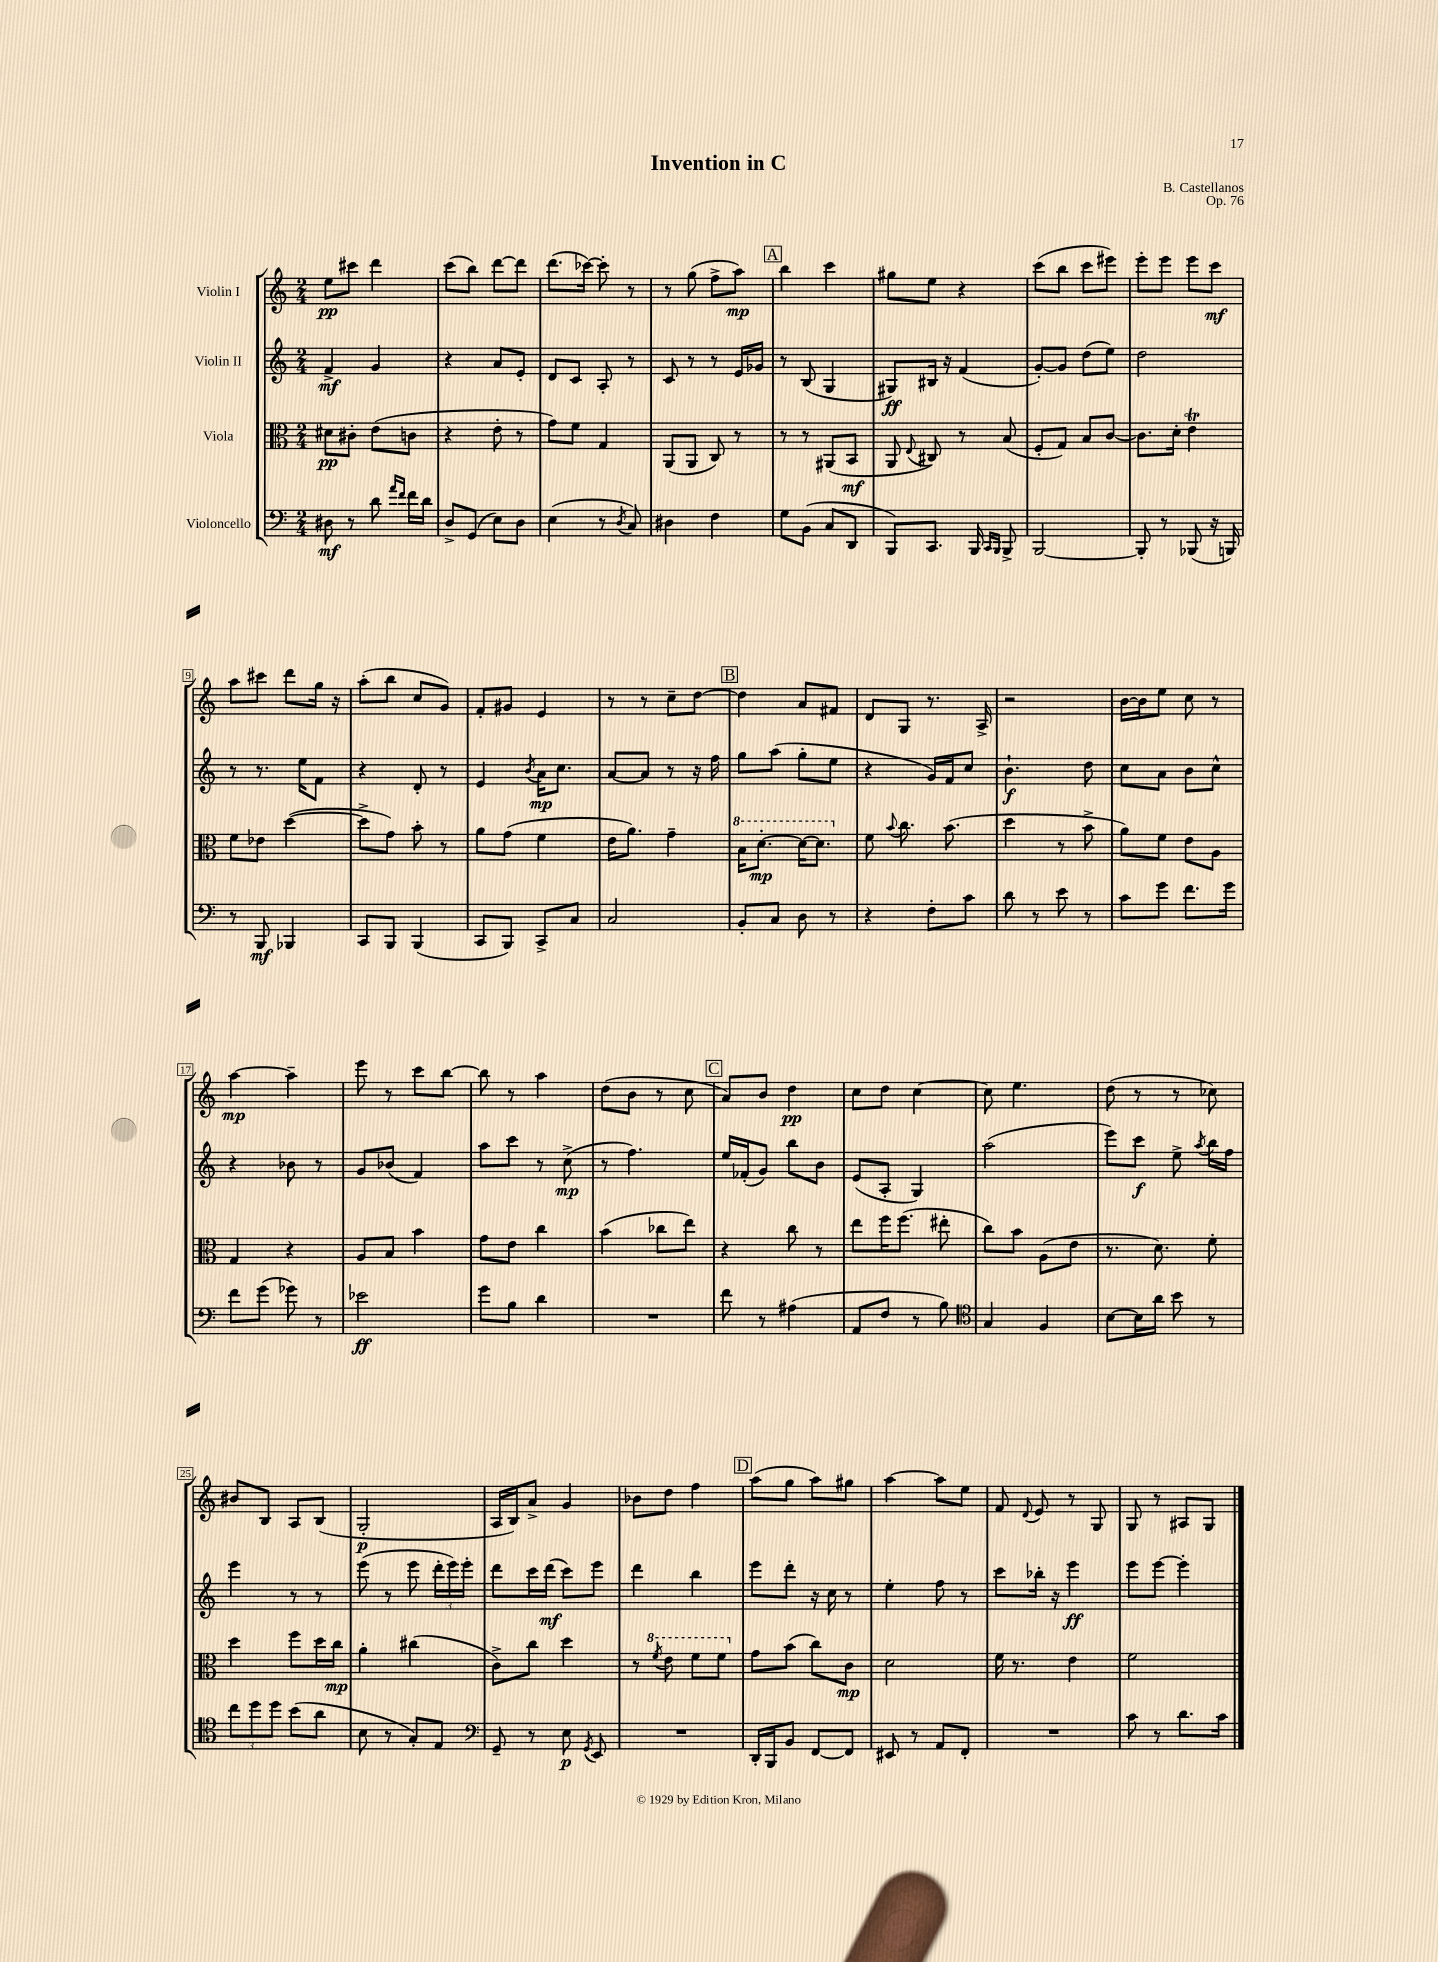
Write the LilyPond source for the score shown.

\header { title = "Invention in C" composer = "B. Castellanos" opus = "Op. 76" }
<<
\new StaffGroup <<
\new Staff = "s0" \with { instrumentName = "Violin I" } {
    \clef treble \key c \major \numericTimeSignature \time 2/4
    \autoBeamOff e''8[\pp cis'''8] d'''4 |
    c'''8[( b''8]) d'''8[~ d'''8] |
    d'''8.[( ces'''16]~) ces'''8-. r8 |
    r8 g''8( f''8[-> a''8]\mp) |
    \mark \markup { \box "A" } b''4 c'''4 |
    gis''8[ e''8] r4 |
    c'''8[( b''8] c'''8[ eis'''8]) |
    e'''8[-. e'''8] e'''8[ c'''8]\mf |
    a''8[ cis'''8] d'''8[ g''16] r16 |
    a''8[-.( b''8] c''8[ g'8]) |
    f'8[-. gis'8] e'4 |
    r8 r8 c''8[-- d''8]~ |
    \mark \markup { \box "B" } d''4 a'8[ fis'8] |
    d'8[ g8] r8. a16-> |
    r2 |
    b'16[~ b'16 e''8] c''8 r8 |
    a''4~\mp a''4-- |
    e'''8 r8 c'''8[ b''8]~ |
    b''8 r8 a''4 |
    d''8[( b'8] r8 c''8 |
    \mark \markup { \box "C" } a'8[) b'8] d''4\pp |
    c''8[ d''8] c''4~ |
    c''8 e''4. |
    d''8( r8 r8 ces''8) |
    bis'8[ b8] a8[ b8]( |
    g2-.\p |
    a16[ b16) a'8]-> g'4 |
    bes'8[ d''8] f''4 |
    \mark \markup { \box "D" } a''8[( g''8] a''8[) gis''8] |
    a''4~ a''8[ e''8] |
    f'8 \appoggiatura { d'8 } e'8 r8 g8 |
    g8 r8 ais8[ g8] \bar "|." |
}
\new Staff = "s1" \with { instrumentName = "Violin II" } {
    \clef treble \key c \major \numericTimeSignature \time 2/4
    \autoBeamOff f'4->\mf g'4 |
    r4 a'8[ e'8]-. |
    d'8[ c'8] a8-. r8 |
    c'8 r8 r8 e'16[ ges'16] |
    \mark \markup { \box "A" } r8 b8( g4 |
    gis8[\ff) bis16] r16 f'4( |
    g'8[~-.) g'8] d''8[( e''8]) |
    d''2 |
    r8 r8. e''16[ f'8] |
    r4 d'8-. r8 |
    e'4 \acciaccatura { b'8 } a'16[\mp c''8.] |
    a'8[~ a'8] r8 r16 f''16 |
    \mark \markup { \box "B" } g''8[ a''8]( g''8[-. e''8] |
    r4 g'16[) f'16 c''8] |
    b'4.-!\f d''8 |
    c''8[ a'8] b'8[ c''8]-^ |
    r4 bes'8 r8 |
    g'8[ bes'8]( f'4) |
    a''8[ c'''8] r8 c''8->\mp( |
    r8 f''4.) |
    \mark \markup { \box "C" } e''16[ fes'16-.( g'8]) b''8[ b'8] |
    e'8[( a8]-. g4) |
    a''2( |
    e'''8[) c'''8]\f e''8-> \acciaccatura { a''8 } b''16[ f''16] |
    e'''4 r8 r8 |
    e'''8( r8 e'''8 \tuplet 3/2 { d'''16[-. e'''16) e'''16]-. } |
    d'''8[ c'''16 d'''16]\mf( c'''8[) e'''8] |
    d'''4 b''4 |
    \mark \markup { \box "D" } e'''8[ d'''8]-. r16 c''16 r8 |
    e''4-. f''8 r8 |
    c'''8[ bes''16]-. r16 e'''4\ff |
    e'''8[ e'''8]~ e'''4-. \bar "|." |
}
\new Staff = "s2" \with { instrumentName = "Viola" } {
    \clef alto \key c \major \numericTimeSignature \time 2/4
    \autoBeamOff dis'8[\pp cis'8]-. e'8[( c'8] |
    r4 e'8-. r8 |
    g'8[) f'8] g4 |
    a,8[( a,8] c8) r8 |
    \mark \markup { \box "A" } r8 r8 ais,8[( b,8]\mf |
    a,8 \appoggiatura { e8 } cis8) r8 b8( |
    f8[-. g8]) b8[ c'8]~ |
    c'8.[ d'16]-. e'4\trill |
    f'8[ ees'8] d''4~( |
    d''8[-> g'8]) b'8-. r8 |
    a'8[ g'8]( f'4 |
    e'16[ a'8.]) g'4-- |
    \mark \markup { \box "B" } \ottava #1 b'16[ d''8.]~-.\mp d''16[~ d''8.] \ottava #0 |
    f'8 \appoggiatura { b'8 } c''8. b'8.( |
    d''4 r8 b'8-> |
    a'8[) f'8] e'8[ a8] |
    g4 r4 |
    a8[ b8] b'4 |
    g'8[ e'8] c''4 |
    b'4( ces''8[ e''8]) |
    \mark \markup { \box "C" } r4 c''8 r8 |
    e''8[ f''16 f''8.]( eis''8-. |
    c''8[) b'8] a8[( e'8] |
    r8. d'8.) f'8-. |
    d''4 f''8[ d''16 c''16]\mp |
    a'4-. cis''4( |
    c'8[->) c''8] d''4 |
    r8 \ottava #1 \acciaccatura { f''8 } e''8 f''8[ f''8] \ottava #0 |
    \mark \markup { \box "D" } g'8[ b'8]( c''8[) c'8]\mp |
    d'2 |
    f'16 r8. e'4 |
    f'2 \bar "|." |
}
\new Staff = "s3" \with { instrumentName = "Violoncello" } {
    \clef bass \key c \major \numericTimeSignature \time 2/4
    \autoBeamOff dis8\mf r8 d'8 \grace { a'16[ f'16] } f'16[ d'16] |
    d8[-> g,8]( e8[) d8] |
    e4( r8 \acciaccatura { d8 } c8) |
    dis4 f4 |
    \mark \markup { \box "A" } g8[ b,8]( c8[ d,8] |
    b,,8[) c,8.] b,,16 \grace { c,16[ b,,16] } b,,8-> |
    b,,2~ |
    b,,8-. r8 bes,,8( r16 b,,16) |
    r8 b,,8\mf bes,,4 |
    c,8[ b,,8] b,,4( |
    c,8[ b,,8]) c,8[-> c8] |
    c2 |
    \mark \markup { \box "B" } b,8[-. c8] d8 r8 |
    r4 f8[-. c'8] |
    d'8 r8 e'8 r8 |
    c'8[ g'8] f'8.[ g'16] |
    f'8[ g'8]( ges'8) r8 |
    ees'2\ff |
    g'8[ b8] d'4 |
    R2 |
    \mark \markup { \box "C" } f'8 r8 ais4( |
    a,8[ f8] r8 b8) |
    \clef tenor g4 f4 |
    b8[~ b16 a'16] b'8 r8 |
    \tuplet 3/2 { c''8[ d''8 d''8] } b'8[( a'8] |
    b8 r8 g8[-.) e8] |
    \clef bass g,8-- r8 e8\p \acciaccatura { g,8 } e,8 |
    R2 |
    \mark \markup { \box "D" } d,16[-. b,,16 b,8] f,8[~ f,8] |
    eis,8 r8 a,8[ f,8]-. |
    R2 |
    c'8 r8 d'8.[ c'16] \bar "|." |
}
>>
>>
\layout { \context { \Score \override BarNumber.stencil = #(make-stencil-boxer 0.1 0.3 ly:text-interface::print) } }
